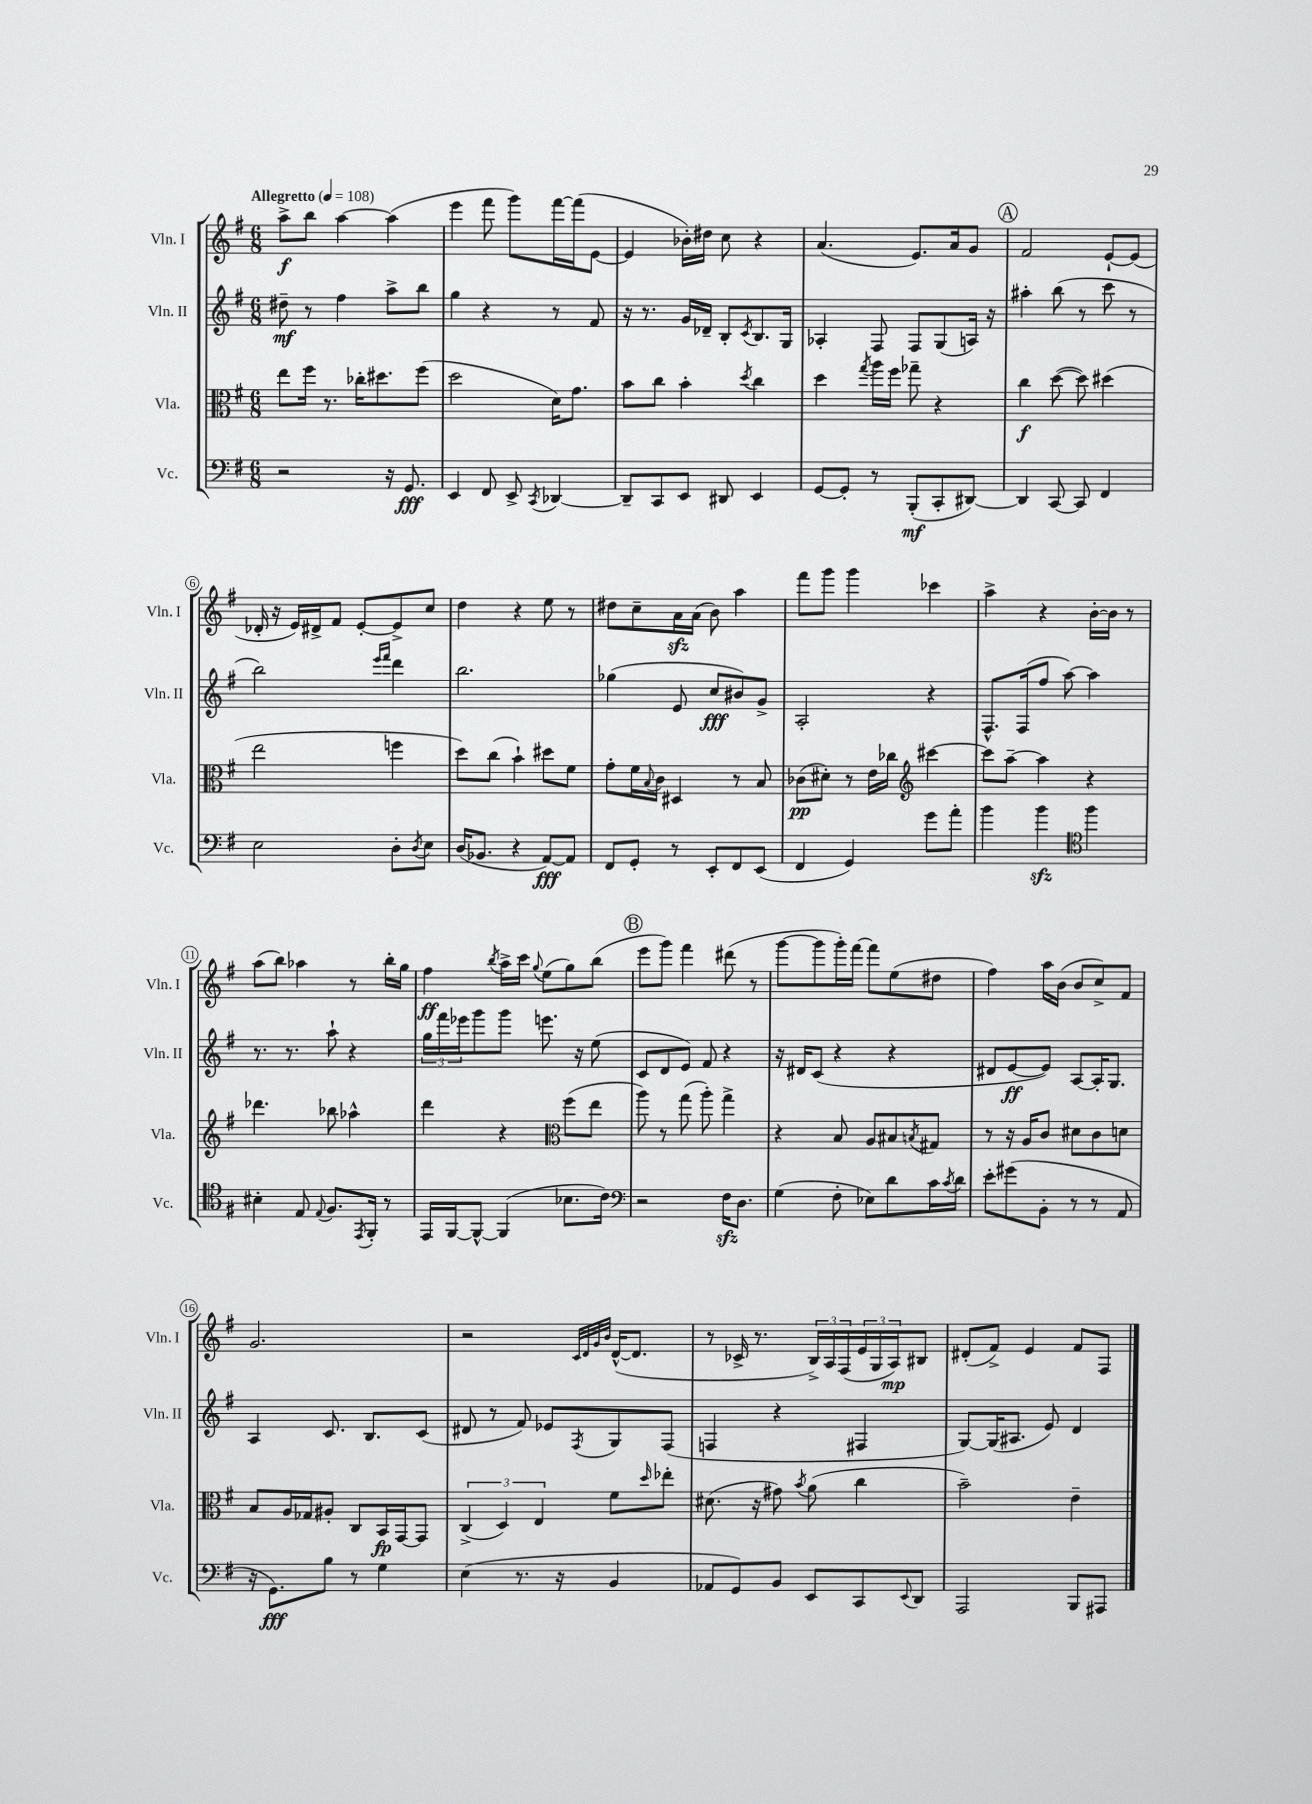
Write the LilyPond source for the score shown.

<<
\new StaffGroup <<
\new Staff = "s0" \with { instrumentName = "Vln. I" shortInstrumentName = "Vln. I" } {
    \clef treble \key g \major \numericTimeSignature \time 6/8 \tempo "Allegretto" 4 = 108
    a''8->\f b''8 a''4~ a''4( |
    e'''4 fis'''8 g'''8) fis'''16~ fis'''16( e'8~ |
    e'4 bes'16-.) dis''16 c''8 r4 |
    a'4.( e'8.) a'16 g'8 |
    \mark \markup { \circle "A" } fis'2 e'8~-! e'8( |
    des'16-. r16 e'16) dis'16-> fis'8 e'8~-. e'8-> c''8 |
    d''4 r4 e''8 r8 |
    dis''8 c''8-- a'16\sfz a'16( b'8) a''4 |
    fis'''8 g'''8 g'''4 ces'''4 |
    a''4-> r4 b'16~-. b'16 r8 |
    a''8( b''8) aes''4 r8 b''16-. g''16 |
    fis''4\ff \acciaccatura { b''8 } a''16-> c'''16 \appoggiatura { g''8 } e''8( g''8) b''8( |
    \mark \markup { \circle "B" } e'''8 g'''8) fis'''4 dis'''8( r8 |
    g'''8~ g'''8 g'''16-.) fis'''16~ fis'''8 e''8( dis''8 |
    fis''4) a''16 b'16( b'8 c''8->) fis'8 |
    g'2. |
    r2 \grace { c'32 d'32 g'32 b'32 } d'16~-^( d'8. |
    r8 ces'16-> r8. \tuplet 3/2 { b16->) a16 fis16( } \tuplet 3/2 { e'16 g16 a16\mp) } bis8 |
    dis'8-.( fis'8->) e'4 fis'8 fis8 \bar "|." |
}
\new Staff = "s1" \with { instrumentName = "Vln. II" shortInstrumentName = "Vln. II" } {
    \clef treble \key g \major \numericTimeSignature \time 6/8
    dis''8--\mf r8 fis''4 a''8-> b''8 |
    g''4 r4 r8 fis'8 |
    r16 r8. g'16 des'16-- b8-. \acciaccatura { c'8 } b8. g16 |
    aes4-. fis8 fis8 g8( a16) r16 |
    \mark \markup { \circle "A" } ais''4-. b''8( r8 c'''8 r8 |
    b''2) \grace { e'''16 fis'''16 } d'''4 |
    b''2. |
    ges''4( e'8 c''8\fff bis'8) g'8-> |
    a2-. r4 |
    fis8.-^ fis16( fis''8 a''8~) a''4 |
    r8. r8. a''8-! r4 |
    \tuplet 3/2 { g''16 fis'''16 ees'''16 } g'''8 g'''8 e'''8. r16 e''8( |
    \mark \markup { \circle "B" } c'8 d'8 e'8) fis'8 r4 |
    r16 dis'16 c'8( r4 r4 |
    dis'8 e'8~\ff e'8) a8~ a16-. g8. |
    a4 c'8. b8. c'8( |
    dis'8 r8 fis'8) ees'8 \acciaccatura { fis8 } g8 fis8( |
    f4 r4 fis4 |
    g8~) g16( ais8. e'8) d'4 \bar "|." |
}
\new Staff = "s2" \with { instrumentName = "Vla." shortInstrumentName = "Vla." } {
    \clef alto \key g \major \numericTimeSignature \time 6/8
    e''8 fis''16 r8. ces''16-. dis''8. fis''8( |
    d''2 d'16) g'8. |
    b'8 c''8 b'4-. \acciaccatura { d''8 } c''4 |
    d''4 \acciaccatura { g''8 } a''16 fis''16 ges''8-- r4 |
    \mark \markup { \circle "A" } c''4\f d''8~( d''8) dis''4( |
    e''2 f''4 |
    d''8) c''8( b'4-!) dis''8 fis'8 |
    g'8-. fis'16 \appoggiatura { b8 } c'16 dis4 r8 b8 |
    ces'8\pp( dis'8-.) r8 e'16 ces''16 \clef treble cis'''4~ |
    cis'''8 a''8~-- a''4 r4 |
    des'''4. bes''8 aes''4-^ |
    d'''4 r4 \clef alto fis''8( e''8 |
    \mark \markup { \circle "B" } a''8) r8 g''8( a''8-.) g''4-> |
    r4 b8 a8 bis8 \acciaccatura { b8 } gis8 |
    r8 r16 a16 c'8 dis'8 c'8 d'8 |
    b8 a16 ges16 ais8-. c8 b,16\fp g,16~ g,8 |
    \tuplet 3/2 { c4->( d4) e4 } fis'8 \grace { d''16 } ees''8-. |
    dis'8.( r16 gis'8) \acciaccatura { b'8 } a'8( c''4 |
    b'2--) e'4-- \bar "|." |
}
\new Staff = "s3" \with { instrumentName = "Vc." shortInstrumentName = "Vc." } {
    \clef bass \key g \major \numericTimeSignature \time 6/8
    r2 r16 g,8.\fff |
    e,4 fis,8 e,8-> \acciaccatura { c,8 } des,4~ |
    des,8-- c,8 e,8 dis,8 e,4 |
    g,8~ g,8-. r8 b,,8-.\mf( c,8-. dis,8~) |
    \mark \markup { \circle "A" } dis,4 c,8~ c,8 fis,4 |
    e2 d8-. \acciaccatura { d8 } e8 |
    d16( bes,8. r4 a,8~\fff) a,8 |
    fis,8 g,8-. r8 e,8-. fis,8 e,8( |
    fis,4 g,4) g'8 a'8-. |
    b'4 b'4\sfz \clef tenor fis''4 |
    bis4-. e8 \appoggiatura { e8 } fis8. \acciaccatura { e,8 } fis,16-. r8 |
    e,16 fis,16~ fis,8~-^ fis,4( bes8. c'16) |
    \mark \markup { \circle "B" } \clef bass r2 fis16\sfz d8. |
    g4( fis8-. ees8) d'8 c'16 \acciaccatura { c'8 } d'16 |
    e'8-. gis'8( b,8-. r8 r8 a,8 |
    r16 g,8.\fff) b8 r8 g4 |
    e4( r8. r16 b,4 |
    aes,8 g,8) b,8 e,8 c,8 \appoggiatura { e,8 } d,8 |
    a,,2 b,,8 ais,,8 \bar "|." |
}
>>
>>
\layout { \context { \Score \override BarNumber.stencil = #(make-stencil-circler 0.1 0.3 ly:text-interface::print) } }
